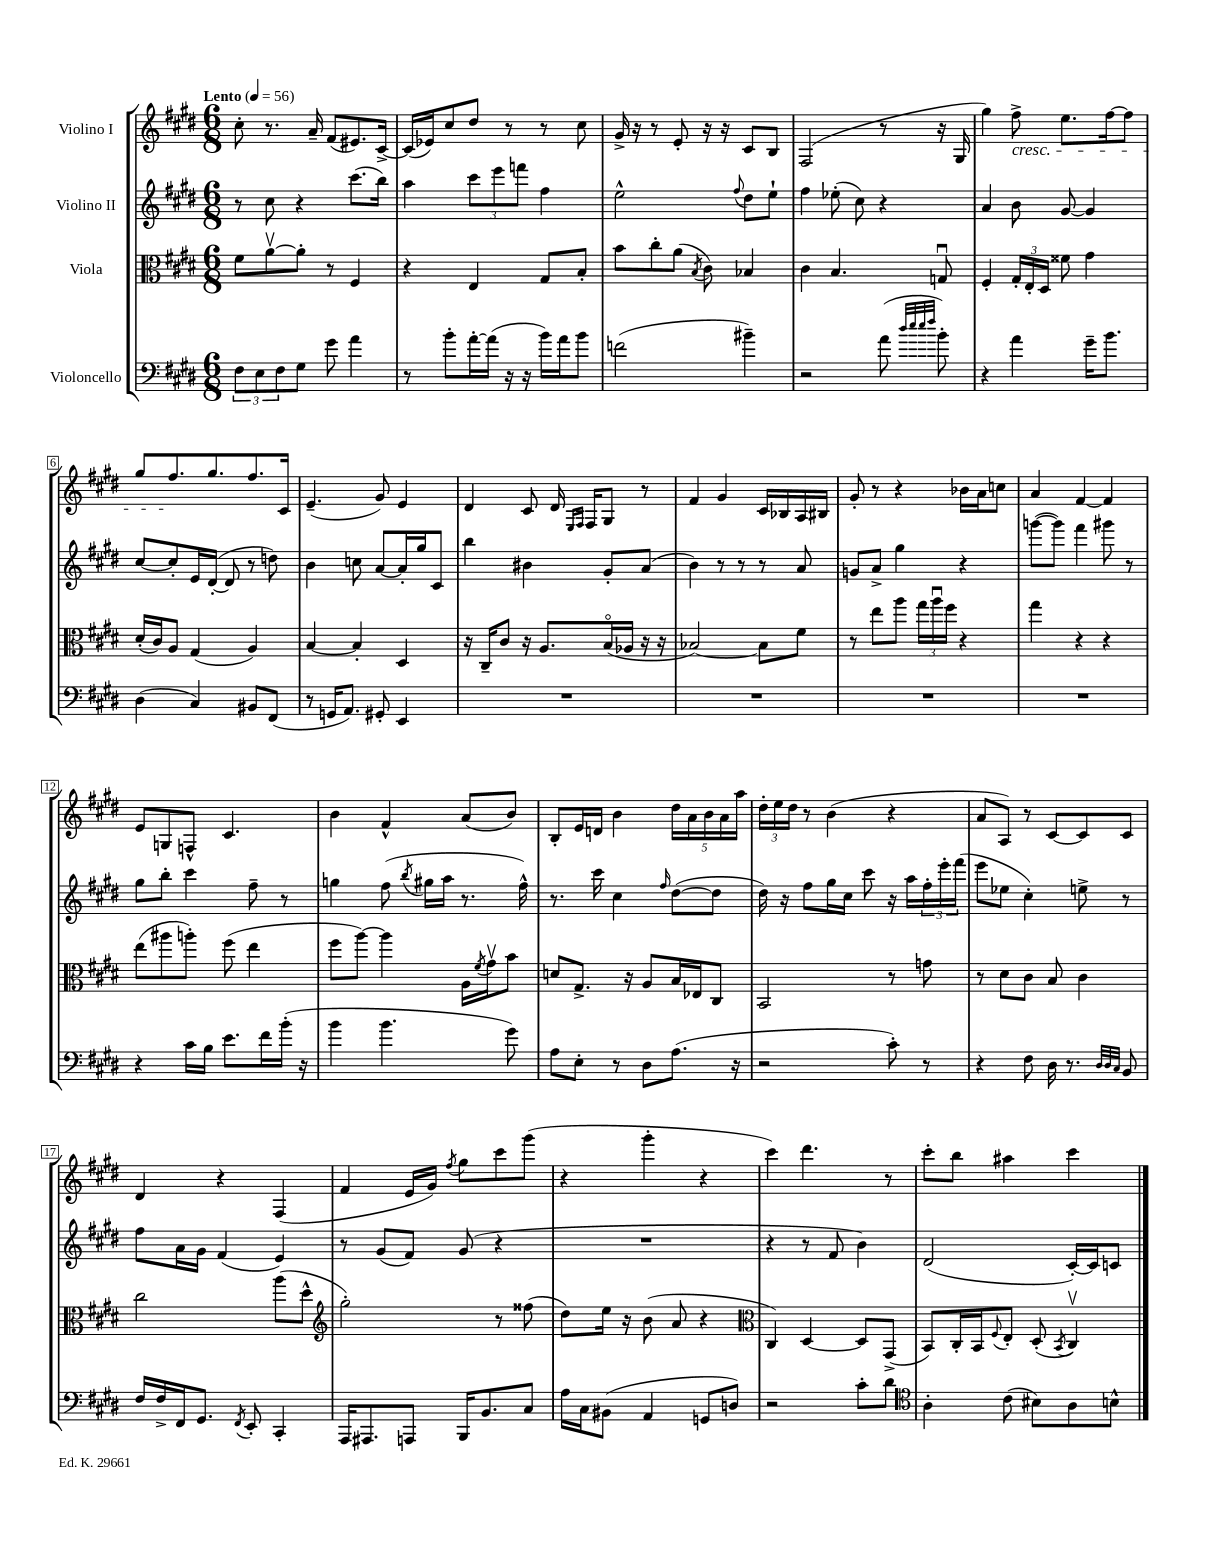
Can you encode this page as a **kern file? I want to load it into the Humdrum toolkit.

**kern	**kern	**kern	**kern
*part4	*part3	*part2	*part1
*staff4	*staff3	*staff2	*staff1
*I"Violoncello	*I"Viola	*I"Violino II	*I"Violino I
*clefF4	*clefC3	*clefG2	*clefG2
*k[f#c#g#d#]	*k[f#c#g#d#]	*k[f#c#g#d#]	*k[f#c#g#d#]
*M6/8	*M6/8	*M6/8	*M6/8
*MM56	*MM56	*MM56	*MM56
=1	=1	=1	=1
!	!	!	!LO:TX:a:B:t=Lento
12F#\L	8f#\L	8r	8cc#'\
12E\	.	.	.
.	[8av\	8cc#\	8.r
12F#\	.	.	.
8G#\J	8a'\J]	4r	.
.	.	.	16a~/
8g#\	8r	.	(8f#/L
4a\	4F#/	(8.ccc#\L	8.e#X/)
.	.	16bb\Jk)	[16c#^/Jk
=2	=2	=2	=2
8r	4r	4aa\	(16c#/LL]
.	.	.	16e-X/J)
8b'\L	.	.	8cc#/
[16a'\L	4E/	12ccc#\L	8dd#/J
(16a\JJ]	.	.	.
.	.	12eee\	.
16r	.	.	8r
.	.	12fffn\J	.
16r	.	.	.
16b\LL)	8G#/L	4ff#\	8r
16a\J	.	.	.
8b\J	8B'/J	.	8cc#\
=3	=3	=3	=3
(2fn\	8b\L	2ee^^\	16g#^/
.	.	.	16r
.	8cc#'\	.	8r
.	(8a\J	.	8e'/
.	8qB/	.	.
.	8c#\)	.	16r
.	.	.	16r
.	.	8qqff#/	.
4b#X~\)	4B-X/	8dd#\L	8c#/L
.	.	8ee`\J	8B/J
=4	=4	=4	=4
2r	4c#\	4ff#\	(2F#/
.	4.B/	(8ee-X'\	.
.	.	8cc#\)	.
(8a\	.	4r	8r
32qqdd#/LLL	.	.	.
32qqee/	.	.	.
32qqee/	.	.	.
32qqff#/JJJ	.	.	.
8b'\)	8Gnu/	.	16r
.	.	.	16G#/
=5	=5	=5	=5
4r	4F#'/	4a/	4gg#\)
!	!	!	!LO:TX:b:i:t=cresc.
4a\	24G#'/LL	8b\	8ff#^\
.	24E'/	.	.
.	24D#/JJ	.	.
.	8f##X\	[8g#/	8.ee\L
16g#~\KL	4g#\	4g#/]	.
8.b\J	.	.	[16ff#\k
.	.	.	8ff#\J]
!!LO:LB:g=z
=6	=6	=6	=6
(4D#\	(16d#'/LL	[8cc#/L	8gg#/L
.	16c#/J)	.	.
.	8A/J	8cc#'/]	8.ff#/
4C#/)	(4G#/	16e/L	.
.	.	([16d#'/JJ	8.gg#/
.	.	8d#/]	.
8BB#X/L	4A/)	8r	8.ff#/
(8FF#/J	.	8ddn\)	.
.	.	.	16c#/Jk
=7	=7	=7	=7
8r	[4B/	4b\	(4.e~/
16GGn/KL	.	.	.
8.AA/J)	.	.	.
.	4B'/]	8ccn\	.
8GG#X'/	.	[8a/L	8g#/)
4EE/	4D#/	16a'/L]	4e/
.	.	16gg#/J	.
.	.	8c#/J	.
=8	=8	=8	=8
2.r	16r	4bb\	4d#/
.	16C#~/KL	.	.
.	8c#/J	.	.
.	16r	4b#X\	8c#/
.	8.A/L	.	.
.	.	.	16d#/
.	.	.	16qqE/LL
.	.	.	16qqF#/JJ
.	.	.	16F#/KL
.	(16B/L	8g#'/L	8G#/J
.	16A-X/JJ	.	.
.	16r	(8a/J	8r
.	16r	.	.
=9	=9	=9	=9
2.r	[2B-X/)	4b\)	4f#/
.	.	8r	4g#/
.	.	8r	.
.	8B-\L]	8r	16c#/LL
.	.	.	16B-X/
.	8f#\J	8a/	16A/
.	.	.	16B#X/JJ
=10	=10	=10	=10
2.r	8r	8gn/L	8g#'/
.	8ee\L	8a^/J	8r
.	8aa\J	4gg#\	4r
.	24gg#\LL	.	.
.	24aau\	.	.
.	24ff#\JJ	.	.
.	4r	4r	16b-X\LL
.	.	.	16a\J
.	.	.	8ccn\J
=11	=11	=11	=11
2.r	4gg#\	([8gggn\L	4a/
.	.	8ggg\J])	.
.	4r	4fff#\	[4f#/
.	4r	8ggg#X\	4f#/]
.	.	8r	.
!!LO:LB:g=z
=12	=12	=12	=12
4r	(8ee\L	8gg#\L	8e/L
.	8aa#X\	8bb'\J	8Gn/
16c#\LL	8aan'\J)	4ccc#\	8Fn^^/J
16B\JJ	.	.	.
8.e\L	(8ff#\	.	4.c#/
.	4ee\	8ff#~\	.
16f#\L	.	.	.
(16b'\JJ	.	8r	.
16r	.	.	.
=13	=13	=13	=13
4b\	8ff#\L	4ggn\	4b\
.	[8aa\J)	.	.
4.b\	4aa\]	(8ff#\	4f#^^/
.	.	8qbb/	.
.	.	16gg#X\LL	.
.	.	16aa\JJ	.
.	16A\LL	8.r	(8a/L
.	8qf#/	.	.
.	16g#v\J	.	.
8g#\)	8b\J	.	8b/J)
.	.	16ff#^^\)	.
=14	=14	=14	=14
8A\L	8dn/L	8.r	8B'/L
8E'\J	8.G#^/J	.	16e/L
.	.	16ccc#\	16dn/JJ
8r	.	4cc#\	4b\
.	16r	.	.
8D#\L	8A/L	.	.
.	.	16qqff#/	.
(8.A\J	16B/L	([8dd#\L	20dd#\LL
.	.	.	20a\
.	16E-X/J	.	.
.	.	.	20b\
.	8C#/J	8dd#\J]	.
.	.	.	20a\
16r	.	.	.
.	.	.	20aa\JJ
=15	=15	=15	=15
2r	2BB/	16dd#\)	24dd#'\LL
.	.	.	24ee\
.	.	16r	.
.	.	.	24dd#\JJ
.	.	8ff#\L	8r
.	.	16gg#\L	(4b\
.	.	16cc#\JJ	.
.	.	8ccc#\	.
8c#'\)	8r	16r	4r
.	.	16aa\LL	.
8r	8gn\	24ff#'\	.
.	.	24eee'\	.
.	.	(24fff#\JJ	.
=16	=16	=16	=16
4r	8r	8eee\L	8a/L
.	8d#\L	8ee-X\J	8A/J)
8F#\	8c#\J	4cc#'\)	8r
16D#\	8B/	.	[8c#/L
8.r	.	.	.
.	4c#\	8een^\	8c#/]
32qqD#/LLL	.	.	.
32qqD#/	.	.	.
32qqC#/JJJ	.	.	.
8BB/	.	8r	8c#/J
!!LO:LB:g=z
=17	=17	=17	=17
16F#/LL	2cc#\	8ff#\L	4d#/
16F#^/	.	.	.
16FF#/J	.	16a\L	.
8.GG#/J	.	16g#\JJ	.
.	.	(4f#/	4r
8qFF#/	.	.	.
8EE'/	.	.	.
4CC#'/	(8aa\L	4e/)	(4F#/
.	8dd#^^\J	.	.
=18	=18	=18	=18
*	*clefG2	*	*
16AAA/KL	2gg#'\)	8r	4f#/
8.AAA#X/	.	.	.
.	.	(8g#/L	.
8AAAn/J	.	8f#/J)	16e/LL
.	.	.	16g#/JJ)
.	.	.	8qff#/
16BBB/KL	.	(8g#/	8gg#\L
8.BB/	.	.	.
.	8r	4r	8ccc#\
8C#/J	(8ff##X\	.	(8ggg#\J
=19	=19	=19	=19
16A\LL	8dd#\L)	2.r	4r
16C#\J	.	.	.
(8BB#X\J	16ee\Jk	.	.
.	16r	.	.
4AA/	(8b\	.	4ggg#'\
.	8a/	.	.
8GGn/L	4r	.	4r
8Dn/J)	.	.	.
=20	=20	=20	=20
*	*clefC3	*	*
2r	4C#/)	4r	4ccc#\)
.	[4D#/	8r	4.ddd#\
.	.	8f#/	.
8c#'\L	8D#/L]	4b\)	.
8d#\J	(8GG#^/J	.	8r
=21	=21	=21	=21
*clefC4	*	*	*
4A'\	8BB/L)	(2d#/	8ccc#'\L
.	16C#'/L	.	8bb\J
.	16BB/J	.	.
.	8qqF#/	.	.
(8c#\	8E'/J	.	4aa#X\
8B#X\L)	(8D#'/	.	.
.	8qBB/	.	.
8A\	4C#v/)	[16c#'/LL)	4ccc#\
.	.	16c#/J]	.
8Bn^^\J	.	8cn/J	.
==	==	==	==
*-	*-	*-	*-
